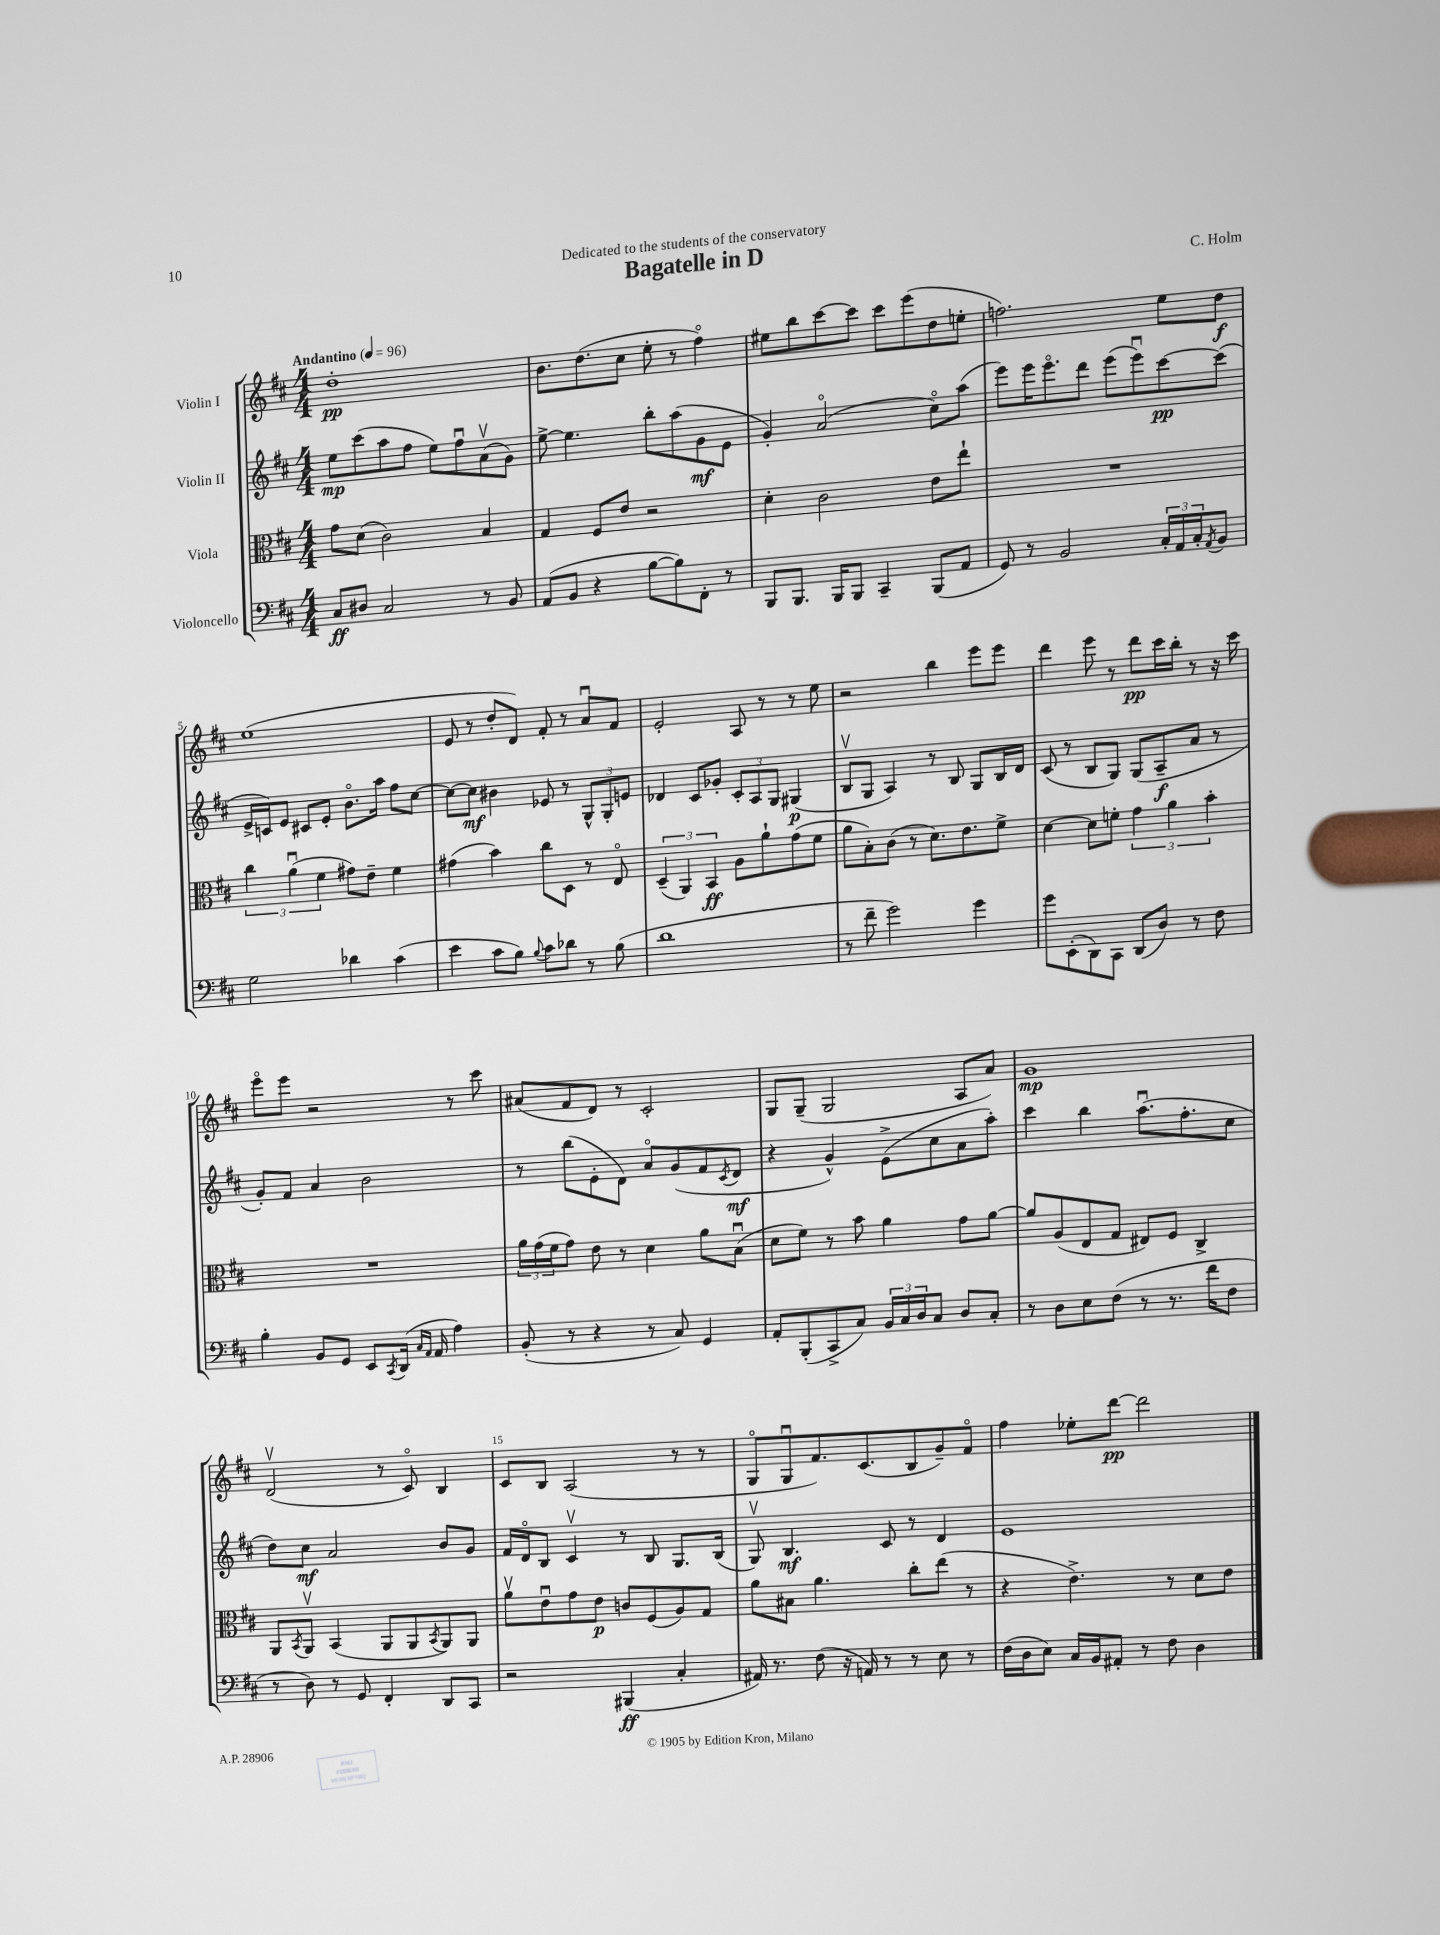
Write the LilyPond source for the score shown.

\header { title = "Bagatelle in D" composer = "C. Holm" dedication = "Dedicated to the students of the conservatory" }
<<
\new StaffGroup <<
\new Staff = "s0" \with { instrumentName = "Violin I" } {
    \clef treble \key d \major \numericTimeSignature \time 4/4 \tempo "Andantino" 4 = 96
    d''1-.\pp |
    b'8. d''8.( cis''8 e''8-. r8 fis''4\flageolet) |
    eis''8 b''8 cis'''8~ cis'''8 cis'''8 e'''8( d''8 e''8-. |
    f''2.) e''8 d''8\f |
    e''1( |
    e'8 r8 d''8-. d'8) fis'8-. r8 a'8\downbow fis'8 |
    e'2-. a8 r8 r8 e''8 |
    r2 b''4 e'''8 e'''8 |
    d'''4 e'''8 r8 d'''8\pp cis'''16 b''16-. r8 r16 cis'''16 |
    e'''8\flageolet e'''8 r2 r8 cis'''8 |
    ais'8( fis'8 d'8) r8 cis'2-. |
    g8 g8--( g2 a8 a'8) |
    g'1\mp |
    d'2\upbow( r8 cis'8\flageolet) b4 |
    cis'8 b8 a2( r8 r8 |
    g8\flageolet g8\downbow fis'8.) cis'8.( b8 g'8--) fis'8\flageolet |
    fis''4 ees''8-. d'''8~\pp d'''2 \bar "|." |
}
\new Staff = "s1" \with { instrumentName = "Violin II" } {
    \clef treble \key d \major \numericTimeSignature \time 4/4
    e''8\mp cis'''8( a''8 fis''8 e''8) fis''8\downbow a'8\upbow( g'8) |
    e''8~-> e''4. b''8-. a''8( g'8\mf e'8 |
    g'4-.) a'2\flageolet( cis''8\flageolet) a''8( |
    e'''8) e'''16 e'''8.\flageolet d'''8 e'''8( e'''8\downbow) cis'''8~\pp cis'''8( |
    e'16-> c'16) e'8 cis'8 e'8-. b'8.\flageolet a''16 fis''8 cis''8~ |
    cis''8~ cis''8\mf bis'4 ees'8 r8 \tuplet 3/2 { g8-^ g8-. e'8 } |
    des'4 cis'8 ges'8-. \tuplet 3/2 { cis'8-. a8 g8 } gis4\p( |
    b8\upbow g8 a4) r8 b8 g8 b16 d'16 |
    cis'8( r8 b8 g8) g8( a8--\f a'8 r8 |
    g'8-.) fis'8 a'4 b'2 |
    r8 b''8( e'8-. d'8) a'8\flageolet g'8( fis'8 \acciaccatura { cis'8 } d'8\mf |
    r4 g'4-^) e'8->( cis''8 a'8 a''8-.) |
    cis'''4 b''4 a''8.\downbow( fis''8.-. cis''8 |
    d''8) cis''8\mf a'2 b'8 g'8 |
    fis'16 d'16\flageolet b8 cis'4\upbow r8 b8 g8. b16( |
    g8\upbow) b4.\mf cis'8 r8 d'4 |
    e'1 \bar "|." |
}
\new Staff = "s2" \with { instrumentName = "Viola" } {
    \clef alto \key d \major \numericTimeSignature \time 4/4
    g'8 d'8( cis'2) b4 |
    g4 fis8 e'8 r2 |
    d'4-. cis'2 e'8 e''8-! |
    R1 |
    \tuplet 3/2 { cis''4 a'4\downbow( fis'4 } gis'8) e'8-- fis'4 |
    gis'4( b'4) cis''8 d8 r8 e8\flageolet |
    \tuplet 3/2 { d4--( a,4) b,4\ff } a8 a'8-! g'8( fis'8 |
    a'8 b8-.) cis'8( r8 d'8.) e'8. fis'8-> |
    d'4~ d'8 f'8-. \tuplet 3/2 { g'4 a'4 b'4-. } |
    R1 |
    \tuplet 3/2 { a'16 g'16( fis'16 } g'8) e'8 r8 d'4 a'8 b8\downbow( |
    d'8 fis'8) r8 b'8 a'4 g'8 a'8~ |
    a'8 a8( e8 g8 eis8) fis8 cis4-> |
    a,8 \acciaccatura { b,8 } a,8\upbow b,4( a,8 a,8 \acciaccatura { b,8 } a,8) a,8 |
    a'8\upbow e'8\downbow g'8 e'8\p c'8 fis8( a8) g8 |
    a'8 bis8 a'4. cis''8-. e''8( r8 |
    r4 e'4.->) r8 d'8 e'8 \bar "|." |
}
\new Staff = "s3" \with { instrumentName = "Violoncello" } {
    \clef bass \key d \major \numericTimeSignature \time 4/4
    cis8\ff dis8 cis2 r8 b,8 |
    a,8( b,8 r4 b8~ b8) fis,8-. r8 |
    b,,8 b,,8. b,,16 b,,8 cis,4-- b,,8( a,8 |
    g,8) r8 b,2 \tuplet 3/2 { cis16-. a,16 cis16-. } \acciaccatura { a,8 } b,8 |
    g2 des'4 cis'4( |
    e'4 cis'8 b8) \appoggiatura { b8 } cis'8 des'8 r8 b8( |
    d'1 |
    r8 fis'8-- g'2) g'4 |
    g'8 e,8-.( d,8) cis,8 d,8( d8) r8 fis8 |
    b4-. b,8 g,8 e,8 \acciaccatura { cis,8 } d,16( \grace { cis16 a,16 } a,16 a4) |
    b,8-.( r8 r4 r8 cis8) g,4 |
    a,8-. b,,8-.( cis,8-> cis8) \tuplet 3/2 { b,16 cis16 d16 } cis8 d8 cis8-. |
    r8 d8 e8 fis8( r8 r8. fis'16 fis8 |
    r8 d8) r8 g,8 fis,4-. d,8 cis,8 |
    r2 bis,,4\ff( cis4-. |
    ais,16) r8. fis8( r16 a,16) r8 r8 e8 r8 |
    fis16( d16 e8) cis16 b,16 ais,8-. r8 fis8 d4 \bar "|." |
}
>>
>>
\layout { \context { \Score \override BarNumber.break-visibility = ##(#f #t #t) barNumberVisibility = #(every-nth-bar-number-visible 5) } }
